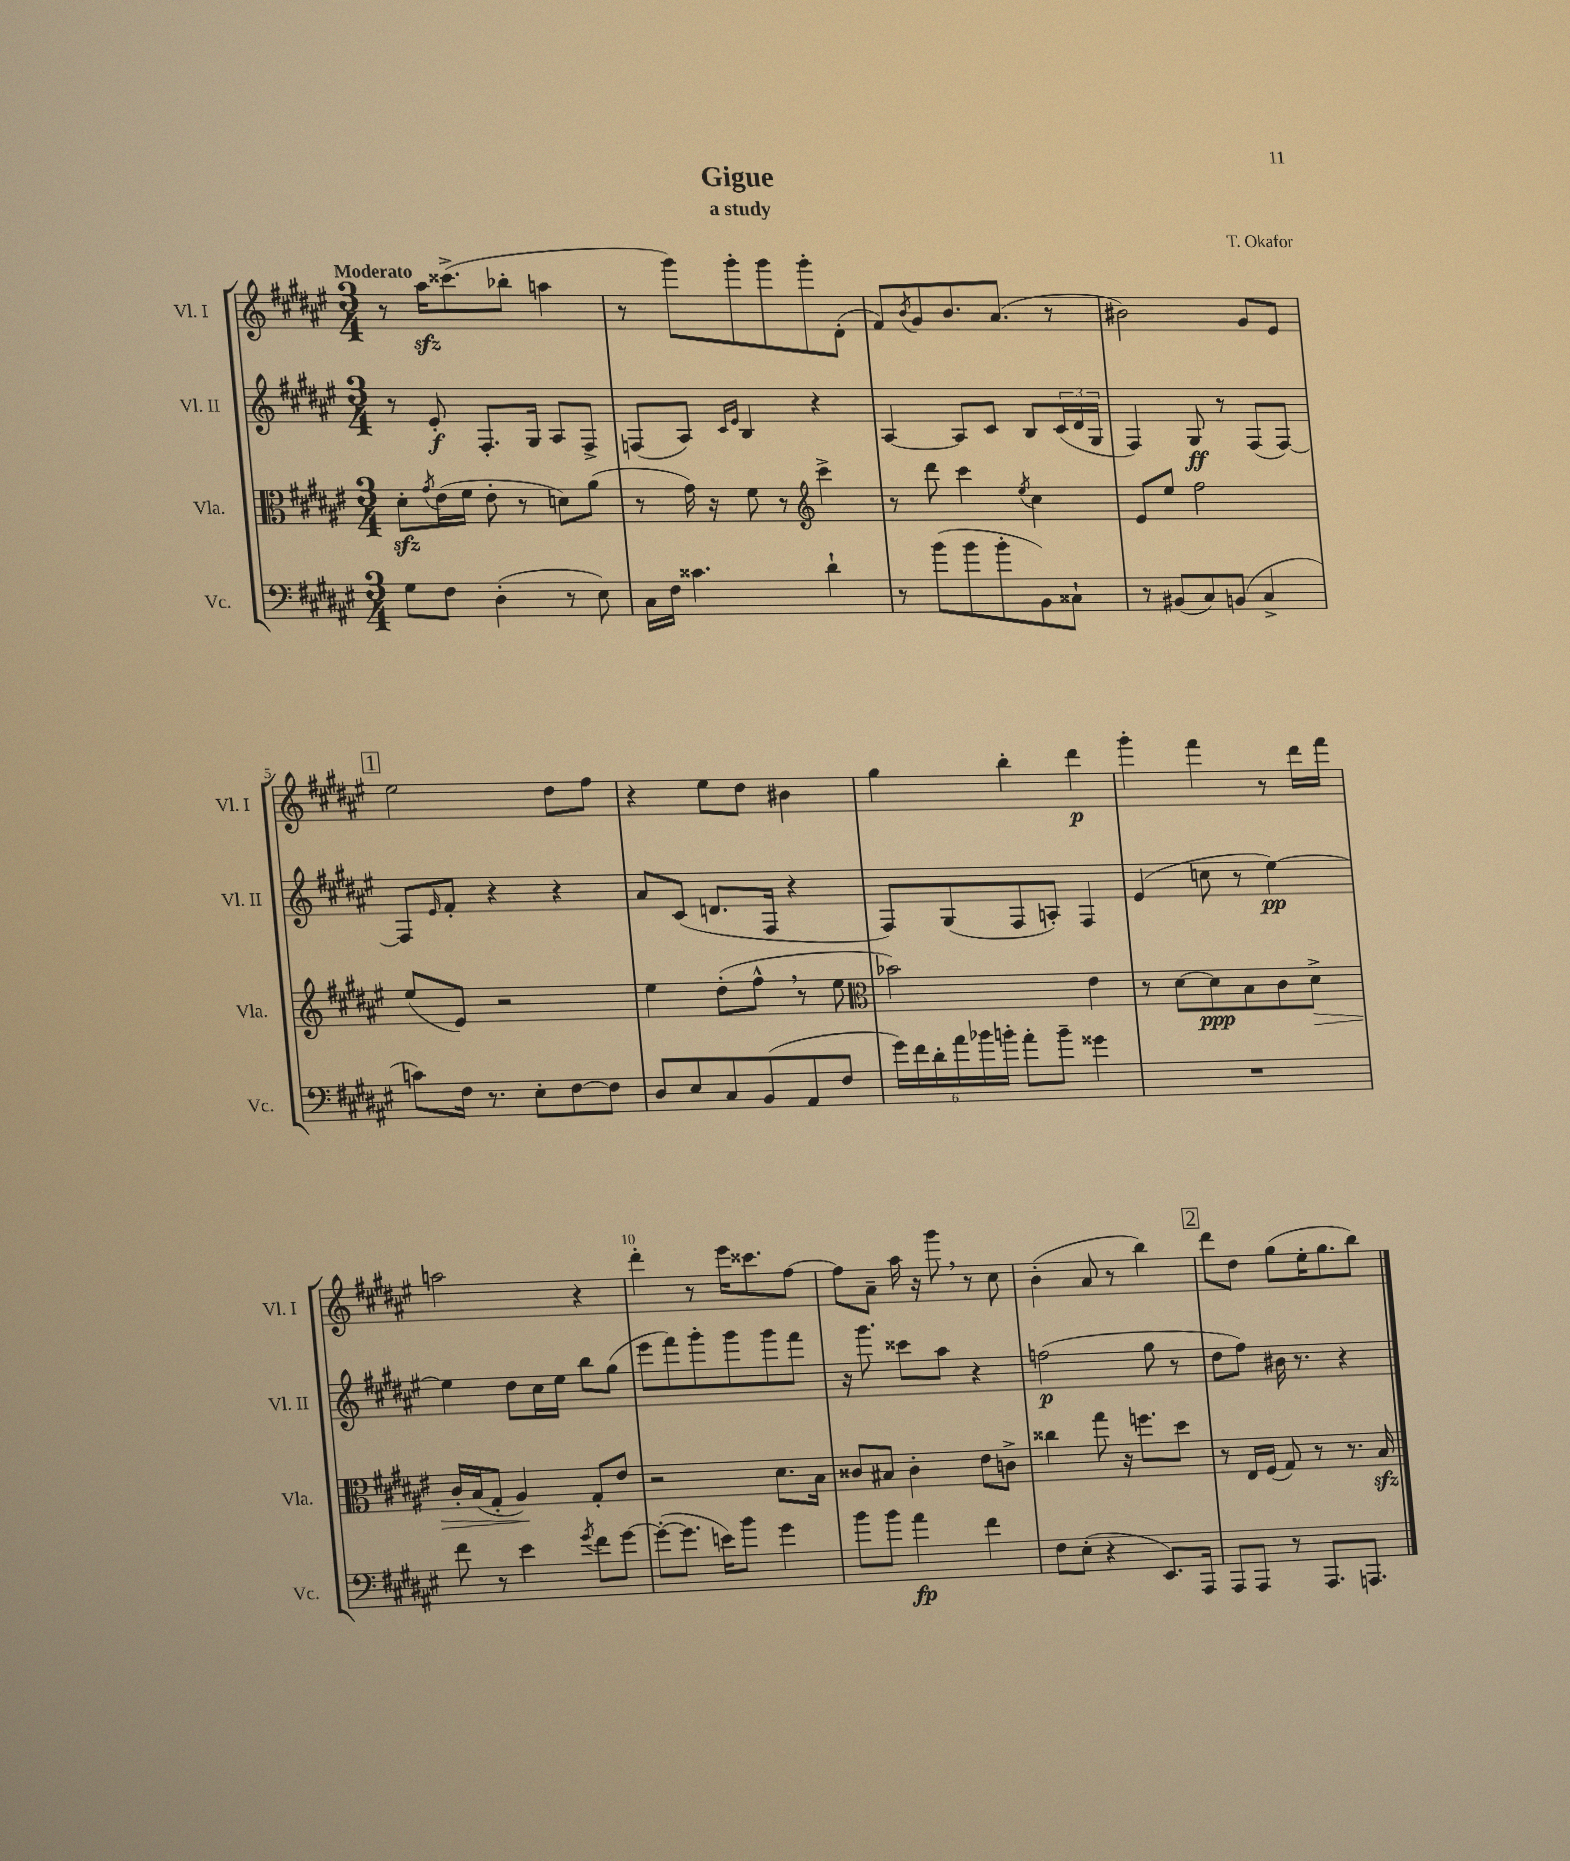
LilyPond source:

\header { title = "Gigue" composer = "T. Okafor" subtitle = "a study" }
<<
\new StaffGroup <<
\new Staff = "s0" \with { instrumentName = "Vl. I" shortInstrumentName = "Vl. I" } {
    \clef treble \key fis \major \numericTimeSignature \time 3/4 \tempo "Moderato"
    r8 ais''16\sfz cisis'''8.->( bes''8-. a''4 |
    r8 gis'''8) gis'''8-. gis'''8 gis'''8-. dis'8-.( |
    fis'8) \acciaccatura { b'8 } gis'8 b'8. ais'8.( r8 |
    bis'2) gis'8 eis'8 |
    \mark \markup { \box "1" } eis''2 dis''8 fis''8 |
    r4 eis''8 dis''8 bis'4 |
    gis''4 b''4-. dis'''4\p |
    gis'''4-. fis'''4 r8 dis'''16 fis'''16 |
    a''2 r4 |
    dis'''4-. r8 eis'''16 cisis'''8. fis''8~ |
    fis''8 ais'8-- ais''16 r16 gis'''8 \breathe r8 cis''8 |
    b'4-.( ais'8 r8 b''4) |
    \mark \markup { \box "2" } dis'''8 dis''8 gis''8( eis''16-. gis''8. b''8) \bar "|." |
}
\new Staff = "s1" \with { instrumentName = "Vl. II" shortInstrumentName = "Vl. II" } {
    \clef treble \key fis \major \numericTimeSignature \time 3/4
    r8 eis'8-.\f fis8.-. gis16 ais8 fis8-> |
    f8( ais8) \grace { cis'16 eis'16 } b4 r4 |
    ais4~ ais8 cis'8 b8 \tuplet 3/2 { cis'16( dis'16 gis16 } |
    fis4) gis8\ff r8 fis8( fis8~) |
    \mark \markup { \box "1" } fis8 \grace { eis'16 } fis'8-. r4 r4 |
    ais'8 cis'8( d'8. fis16 r4 |
    fis8) gis8( fis8 a8-.) fis4 |
    eis'4( c''8 r8 eis''4~\pp) |
    eis''4 dis''8 cis''16 eis''16 b''8 gis''8( |
    eis'''8 fis'''8) gis'''8-. gis'''8 gis'''8 fis'''8 |
    r16 gis'''8. cisis'''8 ais''8 r4 |
    f''2\p( gis''8 r8 |
    \mark \markup { \box "2" } dis''8 fis''8) bis'16 r8. r4 \bar "|." |
}
\new Staff = "s2" \with { instrumentName = "Vla." shortInstrumentName = "Vla." } {
    \clef alto \key fis \major \numericTimeSignature \time 3/4
    dis'8-.\sfz \acciaccatura { gis'8 } eis'16( fis'16 eis'8-. r8 d'8) ais'8( |
    r8 gis'16) r16 fis'8 r8 \clef treble cis'''4-> |
    r8 dis'''8 cis'''4 \acciaccatura { eis''8 } cis''4 |
    eis'8 eis''8 fis''2 |
    \mark \markup { \box "1" } eis''8( eis'8) r2 |
    eis''4 dis''8-.( fis''8-^ \breathe r8 eis''8 |
    \clef alto bes'2) eis'4 |
    r8 dis'8~ dis'8\ppp b8 cis'8 dis'8->\> |
    cis'16-. b16( gis8-. ais4\!) gis8-. eis'8 |
    r2 dis'8. b16 |
    cisis'8 bis8 cisis'4-. eis'8 c'8-> |
    cisis''4 gis''8 r16 f''8. dis''8 |
    \mark \markup { \box "2" } r8 eis16 fis16( gis8) r8 r8. b16\sfz \bar "|." |
}
\new Staff = "s3" \with { instrumentName = "Vc." shortInstrumentName = "Vc." } {
    \clef bass \key fis \major \numericTimeSignature \time 3/4
    gis8 fis8 dis4-.( r8 eis8) |
    cis16 fis16 cisis'4. dis'4-! |
    r8 b'8( b'8 b'8-. b,8) cisis8-! |
    r8 bis,8( cis8) b,8( cis4-> |
    \mark \markup { \box "1" } c'8) fis16 r8. eis8-. fis8~ fis8 |
    dis8 eis8 cis8 b,8( ais,8 fis8 |
    \tuplet 6/4 { gis'16) fis'16 dis'16-. ais'16 bes'16 b'16-. } ais'8-. b'8-- gisis'4 |
    R2. |
    fis'8 r8 eis'4 \acciaccatura { gis'8 } fis'8 gis'8~ |
    gis'8~-.( gis'8. e'16) b'8 gis'4 |
    b'8 b'8 ais'4\fp fis'4 |
    fis8 eis8-.( r4 eis,8.) ais,,16 |
    \mark \markup { \box "2" } ais,,8 ais,,8 r8 ais,,8. a,,8. \bar "|." |
}
>>
>>
\layout { \context { \Score \override BarNumber.break-visibility = ##(#f #t #t) barNumberVisibility = #(every-nth-bar-number-visible 5) } }
